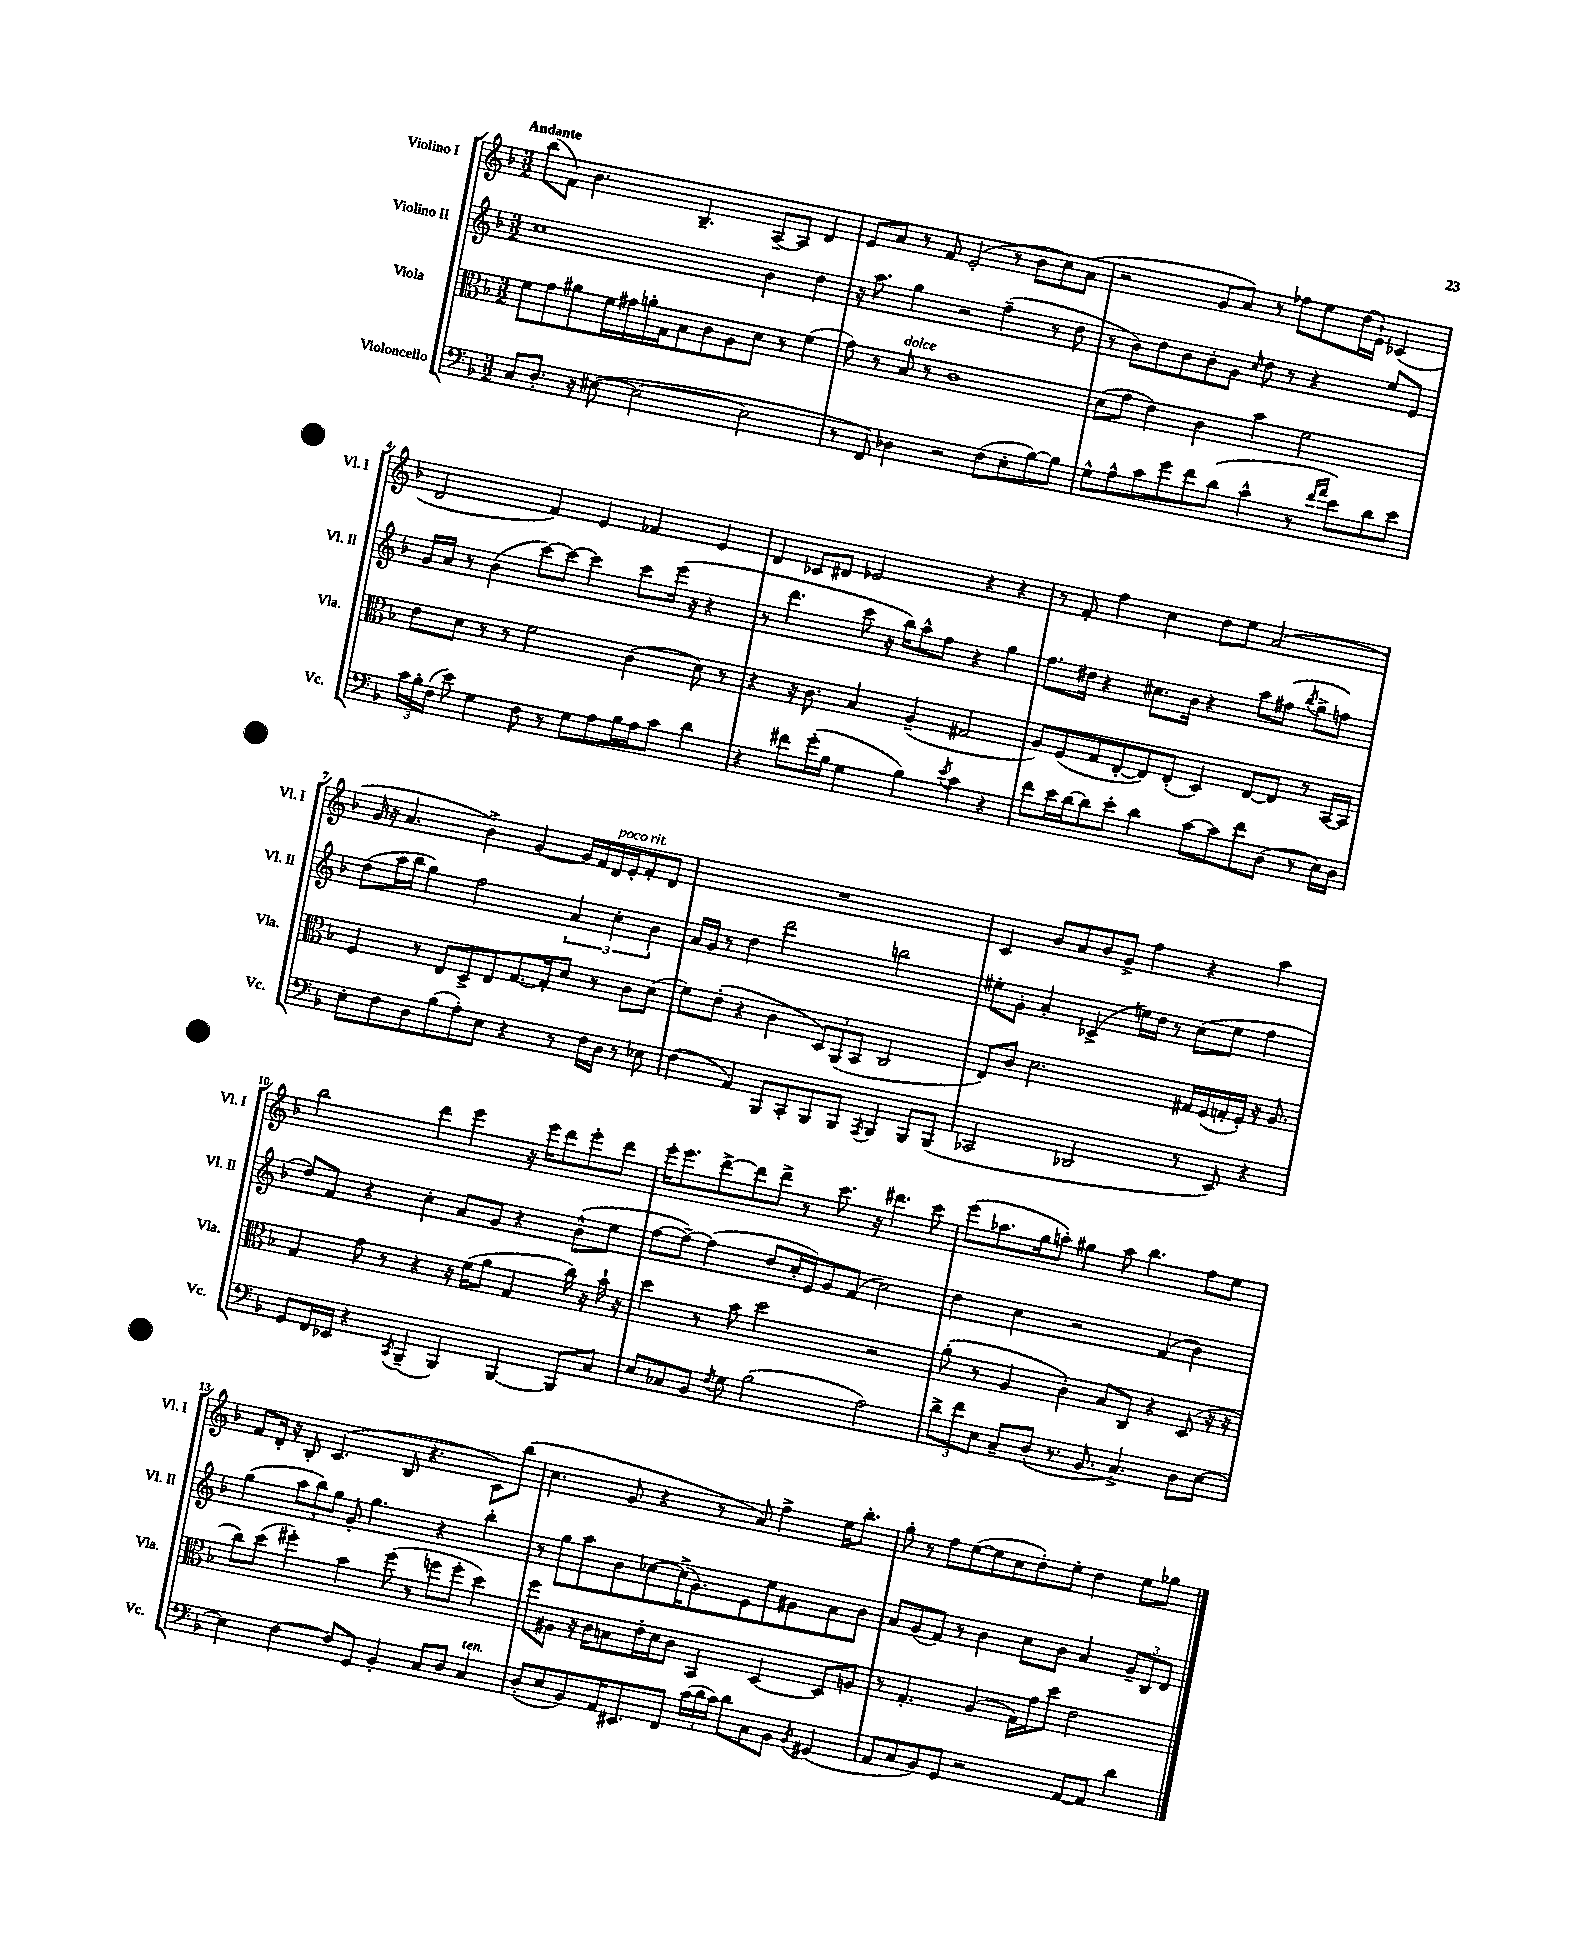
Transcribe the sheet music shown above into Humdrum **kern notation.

**kern	**kern	**kern	**kern
*part4	*part3	*part2	*part1
*staff4	*staff3	*staff2	*staff1
*I"Violoncello	*I"Viola	*I"Violino II	*I"Violino I
*I'Vc.	*I'Vla.	*I'Vl. II	*I'Vl. I
*clefF4	*clefC3	*clefG2	*clefG2
*k[b-]	*k[b-]	*k[b-]	*k[b-]
*M3/2	*M3/2	*M3/2	*M3/2
=1	=1	=1	=1
!	!	!	!LO:TX:a:B:t=Andante
8C/L	8f\L	1cc	(8bb-\L
8.D'/J	8g\	.	8f\J)
.	8a#X\	.	4.b-\
16r	.	.	.
([8E#X\	16f\L	.	.
.	16g#X\	.	.
2E#\_	16an'\	.	.
.	16G\J	.	.
.	8B-\	.	4.B-~/
.	8c\	.	.
.	8A\	.	.
2E#\]	8d\J	4b-\	[8A~/L
.	8r	.	8A/J]
.	(4f\	4dd\	4d/
=2	=2	=2	=2
8r	8g\)	16r	8e/L
.	.	8.aa\	.
8FF/)	8r	.	8a/J
!	!LO:TX:a:i:t=dolce	!	!
4D-X\	8B-/	4gg\	8r
.	8r	.	8f/
2r	1c	2r	(2e'/
(8F\L	.	(4ff~\	8r
8E'\	.	.	8b-\L
[8B-\)	.	8r	8cc\)
8B-\J]	.	8dd\	(8a\J
=3	=3	=3	=3
8G^^\L	(8d\L	8r	2r
8A^^\	8g\J	8b-\L)	.
8c\	4e\)	8dd\	.
8g\	.	8b-\	.
8f\	4c\	8b-'\	8g/L
(8d\J	.	8g\J	8a/J)
.	.	16qqcc/	.
4c^^\	4b-\	8dd\	8r
.	.	8r	8ff-X\L
8r	2f\	4r	8ee\
16qqf/LL	.	.	.
16qqa/JJ	.	.	.
8e\L)	.	.	(16dd\L
.	.	.	16e`\JJ)
8d\	.	8ee/L	(4c-X/
8e\J	.	8e/J	.
!!LO:LB:g=z
=4	=4	=4	=4
24c\LL	8e\L	16g/LL	2d/
24B-'\	.	.	.
.	.	16a/JJ	.
(24F\JJ	.	.	.
8e\)	8d\J	8r	.
4G\	8r	(4b-\	.
.	8r	.	.
8F\	2f\	[8ccc\L)	4f/)
8r	.	8ccc\J_	.
8G\L	.	4ccc\]	4e/
8A\	.	.	.
16B-\L	(4c\	8ccc\L	4f-X/
16A\J	.	.	.
8c\J	.	(16eee\Jk	.
.	.	16r	.
4d\	8d\)	4r	4e/
.	8r	.	.
=5	=5	=5	=5
4r	4r	8r	4d/
.	.	4.ddd\	.
8f#X\L	16r	.	8c-X/L
.	8.c\	.	.
(16g'\L	.	.	8d#X/J
16B-\JJ	.	.	.
4G\	4B-/	8ccc\	2e-X/
.	.	16r	.
.	.	16bb-\KL)	.
4B-\)	(4A~/	8aa^^\	.
.	.	8ff\J	.
8qe/	.	.	.
4c\	2G#X/	4r	4r
4r	.	4gg\	4r
=6	=6	=6	=6
8f\L	8A/L)	8.ff\L	8r
16e\L	(8F/	.	8f'/
[16d\J	.	16dd#X\Jk	.
8d\]	8G/	4r	4ff\
8e'\J	[8E'/	.	.
4d\	8E/])	8.cc#X\L	4cc\
.	(8E'/J	.	.
.	.	16b-\Jk	.
[8c\L	4D/)	4r	8dd\L
8c\]	.	.	8ee\J
8f\	[8E/L	8aa\L	(2a/
(8D\J	8E/J]	(8ff#X\J	.
.	.	8qbb-/	.
8r	8r	8gg^\L	.
16E\LL)	[16BB-/LL	8ffn\J)	.
16D\JJ	16BB-/JJ]	.	.
!!LO:LB:g=z
=7	=7	=7	=7
8E'\L	4F/	(8dd\L	16g/
.	.	.	16r
8F\	.	16aa\L	4.a/
.	.	16bb-\JJ	.
8D\	8r	4gg\)	.
(8B-\	8E/L	.	.
8A'\)	8D^/	2ff\	4b-^\)
8E\J	8E/	.	.
4r	[8.G/	.	[4g/
.	16G'/k]	.	.
8r	8d/J	6a/	16g/LL]
.	.	.	16f/
!	!	!	!LO:TX:a:i:t=poco rit.
16F\LL	8r	.	16d/
.	.	6cc'\	.
16D\JJ	.	.	16e'/J
8r	8c\L	.	8f'/
.	.	6b-\	.
8E-X\	(8d\J	.	8d/J
=8	=8	=8	=8
(4F\	8f\L)	16a/LL	1.r
.	.	16g/JJ	.
.	(8e'\J	8r	.
4AA/)	4r	4dd\	.
8BBB-/L	4c\	2ddd\	.
8CC'/	.	.	.
8BBB-/	12D/L)	.	.
.	(12AA/	.	.
8BBB-/J	.	.	.
.	12BB-/J	.	.
8qAAA/	.	.	.
4BBB-/	2C/	2bbn\	.
8BBB-/L	.	.	.
(8BBB-/J	.	.	.
=9	=9	=9	=9
2CC-X/	8E/L)	8ee#X'\L	4c/
.	8c/J	8g'\J	.
.	2.d\	4a'/	8b-/L
.	.	.	8a/
2DD-X/	.	(4c-X^/	8b-/
.	.	.	8g^/J
.	.	16een\LL)	4ff\
.	.	16dd\JJ	.
.	.	8r	.
8r	16G#X/LL	(8cc\L	4r
.	(16F/	.	.
8EE/)	16Gn'/	8ee\J	.
.	16F'/JJ)	.	.
4r	16r	4ff\	4aa\
.	8.A/	.	.
!!LO:LB:g=z
=10	=10	=10	=10
8GG/L	4G/	8dd/L)	2bb-\
16FF/L	.	8f/J	.
16EE-X/JJ	.	.	.
4r	8g\	4r	.
.	8r	.	.
8qCC/	.	.	.
(4BBB-~/	4r	4cc'\	4ddd\
4BBB-/)	16r	8a/L	4eee\
.	(16f\KL	.	.
.	8a\J	8g/J	.
[4BBB-/	4G/	4r	16r
.	.	.	16eee\KL
.	.	.	8ddd\
8BBB-/L]	16cc\)	(8b-^^\L	8eee'\
.	16r	.	.
8C/J	16b-`\	8ee\J	8ddd\J
.	16r	.	.
=11	=11	=11	=11
8E/L	4dd\	[8ff\L	16eee'\KL
.	.	.	8.eee\
8C-X/	.	8ff~\J_)	.
8BB-/J	8r	(4ff\]	[8ddd^\
8qF/	.	.	.
8G\	8b-\	.	8ddd\]
(2B-\	2dd\	8dd/L	8ddd^\J
.	.	16cc'/L	8r
.	.	16e/J)	.
.	.	8g/	8.ccc\
.	.	(8f/J	.
.	.	.	16r
2A\)	2r	2cc\)	4.ddd#X\
.	.	.	8ccc\
=12	=12	=12	=12
12d^\L	(8a'\	4dd\	(8eee\L
12f\	.	.	.
.	8r	.	8.aa-X\
12E\J	.	.	.
8C~/L	4A/	4cc\	.
.	.	.	16gg\k
(8D'/J	.	.	8aan'\J)
8.r	4c'\)	2r	4gg#X\
8.BB-/	.	.	.
.	8B-/L	.	8aa\
4.C^/)	8C/J	.	4.bb-\
.	4r	(4f/	.
8D\L	(8D/	4b-\)	8ff\L
[8E\J	16r	.	8ee\J
.	16r	.	.
!!LO:LB:g=z
=13	=13	=13	=13
4E\]	8cc\L)	(4gg\	8f/L
.	(8dd\J	.	16d'/Jk
.	.	.	16r
[4F\	4ff#X'\)	12aa\L	8B-'/
.	.	12bb-\)	.
.	.	.	(4.c/
.	.	12gg\J	.
8F/L]	4b-\	8g'/	.
8GG/J	.	4.gg\	.
4BB-'/	(8ff#\	.	8B-/
.	8r	.	4.r
8C/L	8ffn\L	4r	.
8D/J	8ff'\J	.	.
!LO:TX:a:i:t=ten.	!	!	!
4C/	4dd\)	4bb-'\	8c\L)
.	.	.	(8bb-\J
=14	=14	=14	=14
(8D'/L	8ff\L	8r	4.cc\
8E/	8A#X\J	8gg\L	.
8BB-/)	16r	8aa\	.
.	16c\KL	.	.
16AA/K	8Bn\	8b-\	8g/
8.EE#X/	.	.	.
.	16e'\L	[8cc-X\	4r
.	16d\J	.	.
8FF/J	8c\J	(16cc-^\K]	.
.	.	8.g\)	.
(24c\LL	4BB-/	.	8r
24d\	.	.	.
24c\JJ)	.	.	.
8d\L	.	8e\	8a/)
8C\	[4D/	8ee\	4ff^\
8BB-\J	.	8g#X\	.
8qBB-/	.	.	.
(4GG#X/	8D/L]	8a\	16ee\KL
.	.	.	8.bb-'\J
.	8An/J	8b-\J	.
=15	=15	=15	=15
8AA/L	8r	8a/L	8gg'\
8C/	4.G'/	(8g/	8r
8BB-/)	.	8f/J)	8ff\L
8GG/J	.	8r	([8ee\
2r	(4A/	4b-\	8ee\]
.	.	.	8cc\
.	16G\LL)	8cc\L	8dd'\)
.	16g\J	.	.
.	8dd\J	8b-\J	8ee'\J
[8AA/L	2e\	4a/	4dd\
8AA/J]	.	.	.
4d\	.	12g~/L	8ee\L
.	.	12B-/	.
.	.	.	8gg-X\J
.	.	12d/J	.
==	==	==	==
*-	*-	*-	*-
